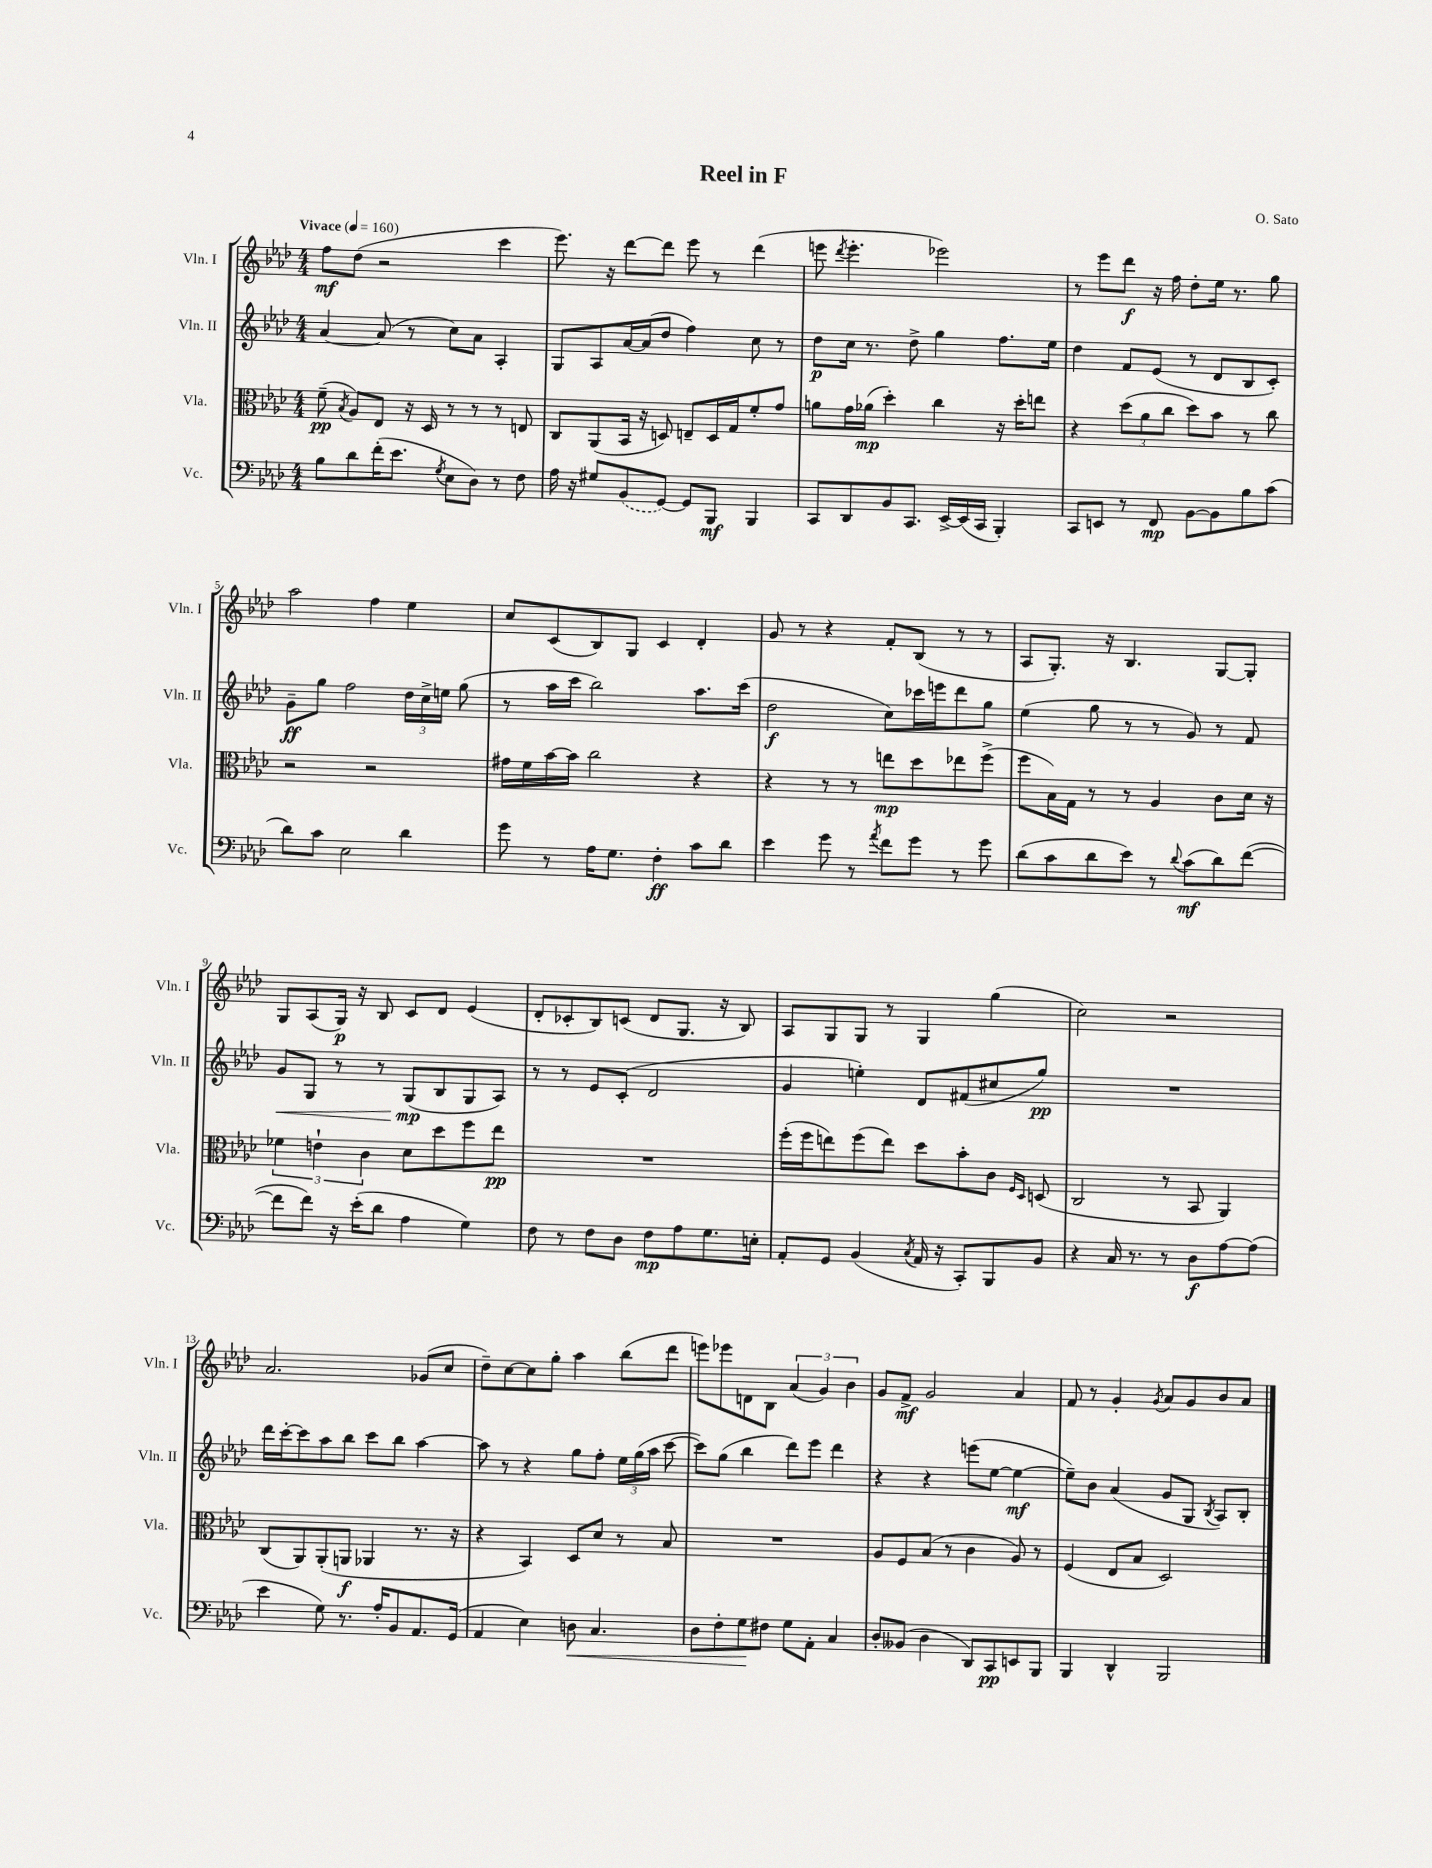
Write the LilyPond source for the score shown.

\header { title = "Reel in F" composer = "O. Sato" }
<<
\new StaffGroup <<
\new Staff = "s0" \with { instrumentName = "Vln. I" shortInstrumentName = "Vln. I" } {
    \clef treble \key aes \major \numericTimeSignature \time 4/4 \tempo "Vivace" 4 = 160
    \autoBeamOff f''8[\mf des''8]( r2 c'''4 |
    ees'''8.) r16 des'''8[~ des'''8] ees'''8 r8 des'''4( |
    e'''8 \acciaccatura { des'''8 } e'''4.-. ees'''2) |
    r8 ees'''8[ des'''8]\f r16 f''16 des''8[-. ees''16] r8. g''8 |
    aes''2 f''4 ees''4 |
    c''8[ c'8( bes8) g8] c'4 des'4-. |
    g'8 r8 r4 f'8[-. bes8]( r8 r8 |
    aes8[ g8.]-.) r16 bes4. g8[~ g8]-. |
    g8[ aes8( g16]\p) r16 bes8 c'8[ des'8] ees'4( |
    des'8[-. ces'8-. bes8) c'8]( des'8[ g8.] r16 bes8) |
    aes8[ g8 g8] r8 g4 g''4( |
    c''2) r2 |
    aes'2. ges'8[( c''8] |
    des''8[--) c''8~ c''8 g''8]-. aes''4 bes''8[( des'''8] |
    e'''8[) ees'''8 d'8 bes8] \tuplet 3/2 { aes'4( g'4) bes'4 } |
    g'8[ f'8]->\mf g'2 aes'4 |
    f'8 r8 g'4-. \acciaccatura { g'8 } aes'8[ g'8 bes'8 aes'8] \bar "|." |
}
\new Staff = "s1" \with { instrumentName = "Vln. II" shortInstrumentName = "Vln. II" } {
    \clef treble \key aes \major \numericTimeSignature \time 4/4
    \autoBeamOff aes'4~ aes'8( r8 c''8[) aes'8] aes4-. |
    g8[ aes8 aes'16~ aes'16( des''8] f''4) c''8 r8 |
    des''8[\p c''16] r8. des''8-> g''4 f''8.[ ees''16] |
    des''4 f'8[ ees'8]( r8 des'8[ bes8 c'8]-.) |
    g'8[--\ff g''8] f''2 \tuplet 3/2 { des''16[ c''16-> e''16] } g''8( |
    r8 aes''16[ c'''16] bes''2) aes''8.[ c'''16]( |
    des''2\f c''8[) ces'''16 e'''16 des'''8 g''8] |
    ees''4( g''8 r8 r8 g'8) r8 f'8 |
    g'8[\< g8] r8 r8 g8[\mp\!( bes8 g8 aes8]) |
    r8 r8 ees'8[ c'8]-.( des'2 |
    g'4 e''4-.) des'8[ fis'8( cis''8 g''8]\pp) |
    R1 |
    des'''16[ c'''16~-. c'''8 aes''8 bes''8] c'''8[ bes''8] aes''4~ |
    aes''8 r8 r4 g''8[ f''8]-. \tuplet 3/2 { ees''16[ g''16( aes''16] } c'''8~ |
    c'''8[) g''8]( bes''4 des'''8[) ees'''8] des'''4 |
    r4 r4 e'''8[( ees''8]~ ees''4~\mf |
    ees''8[--) bes'8] aes'4( g'8[ g8] \acciaccatura { bes8 } aes8[) bes8]-. \bar "|." |
}
\new Staff = "s2" \with { instrumentName = "Vla." shortInstrumentName = "Vla." } {
    \clef alto \key aes \major \numericTimeSignature \time 4/4
    \autoBeamOff f'8--\pp( \acciaccatura { bes8 } aes8[) ees8] r16 des16 r8 r8 r8 e8 |
    c8[ aes,8( bes,16] r16 d8) e8[-- d16 g16 f'8-. g'8] |
    a'8[ g'16 aes'16]\mp( des''4-.) c''4 r16 des''16[-. e''8] |
    r4 \tuplet 3/2 { des''8[( aes'8 c''8] } des''8[) bes'8] r8 c''8 |
    r2 r2 |
    gis'16[ f'16 bes'16~ bes'16] c''2 r4 |
    r4 r8 r8 e''8[\mp des''8 ees''8 f''8]->( |
    f''8[ bes16) g16] r8 r8 aes4 c'8[ des'16] r16 |
    \tuplet 3/2 { fes'4 e'4-! c'4 } des'8[ des''8 f''8 ees''8]\pp |
    R1 |
    f''16[-.( f''16 e''8) f''8( e''8]) des''8[ bes'8-. c'8] \grace { f16[ des16] } d8( |
    c2 r8 bes,8 aes,4) |
    c8[( aes,8) aes,8-.( a,8]\f aes,4 r8. r16 |
    r4 bes,4) des8[ des'8] r8 bes8 |
    R1 |
    aes8[ f8 bes8]( r8 c'4 aes8) r8 |
    f4( ees8[ bes8] des2) \bar "|." |
}
\new Staff = "s3" \with { instrumentName = "Vc." shortInstrumentName = "Vc." } {
    \clef bass \key aes \major \numericTimeSignature \time 4/4
    \autoBeamOff bes8[ des'8 f'16-.( ees'8.] \acciaccatura { g8 } ees8[ des8]) r8 f8 |
    aes16 r16 gis8[ \once \slurDashed bes,8( g,8]~) g,8[ bes,,8]\mf bes,,4 |
    c,8[ des,8 bes,8 c,8.] ees,16[~-> ees,16( c,16] bes,,4-.) |
    c,8[ e,8] r8 f,8\mp bes,8[~ bes,8 bes8 c'8]( |
    des'8[) c'8] ees2 des'4 |
    g'8 r8 aes16[ g8.] f4-.\ff c'8[ des'8] |
    ees'4 g'8 r8 \acciaccatura { aes'8 } f'8[ g'8] r8 g'8 |
    des'8[( c'8 des'8 ees'8]) r8 \appoggiatura { des'8 } c'8[\mf( des'8) f'8]~( |
    f'8[ f'8]) r16 ees'16[-.( des'8] aes4 g4) |
    f8 r8 f8[ des8] f8[\mp aes8 g8. e16]-. |
    aes,8[-. g,8] bes,4( \acciaccatura { c8 } aes,16 r16 c,8[-.) bes,,8 bes,8] |
    r4 c16 r8. r8 des8[\f aes8~ aes8]( |
    ees'4 g8) r8. aes16[-. bes,8 aes,8. g,16]( |
    aes,4 ees4) d8\< c4. |
    des8[ f8-. g8\! fis8] g8[ aes,8]-. c4 |
    des8[-. beses,8]( des4 des,8[) c,8\pp e,8 bes,,8] |
    bes,,4 des,4-^ bes,,2 \bar "|." |
}
>>
>>
